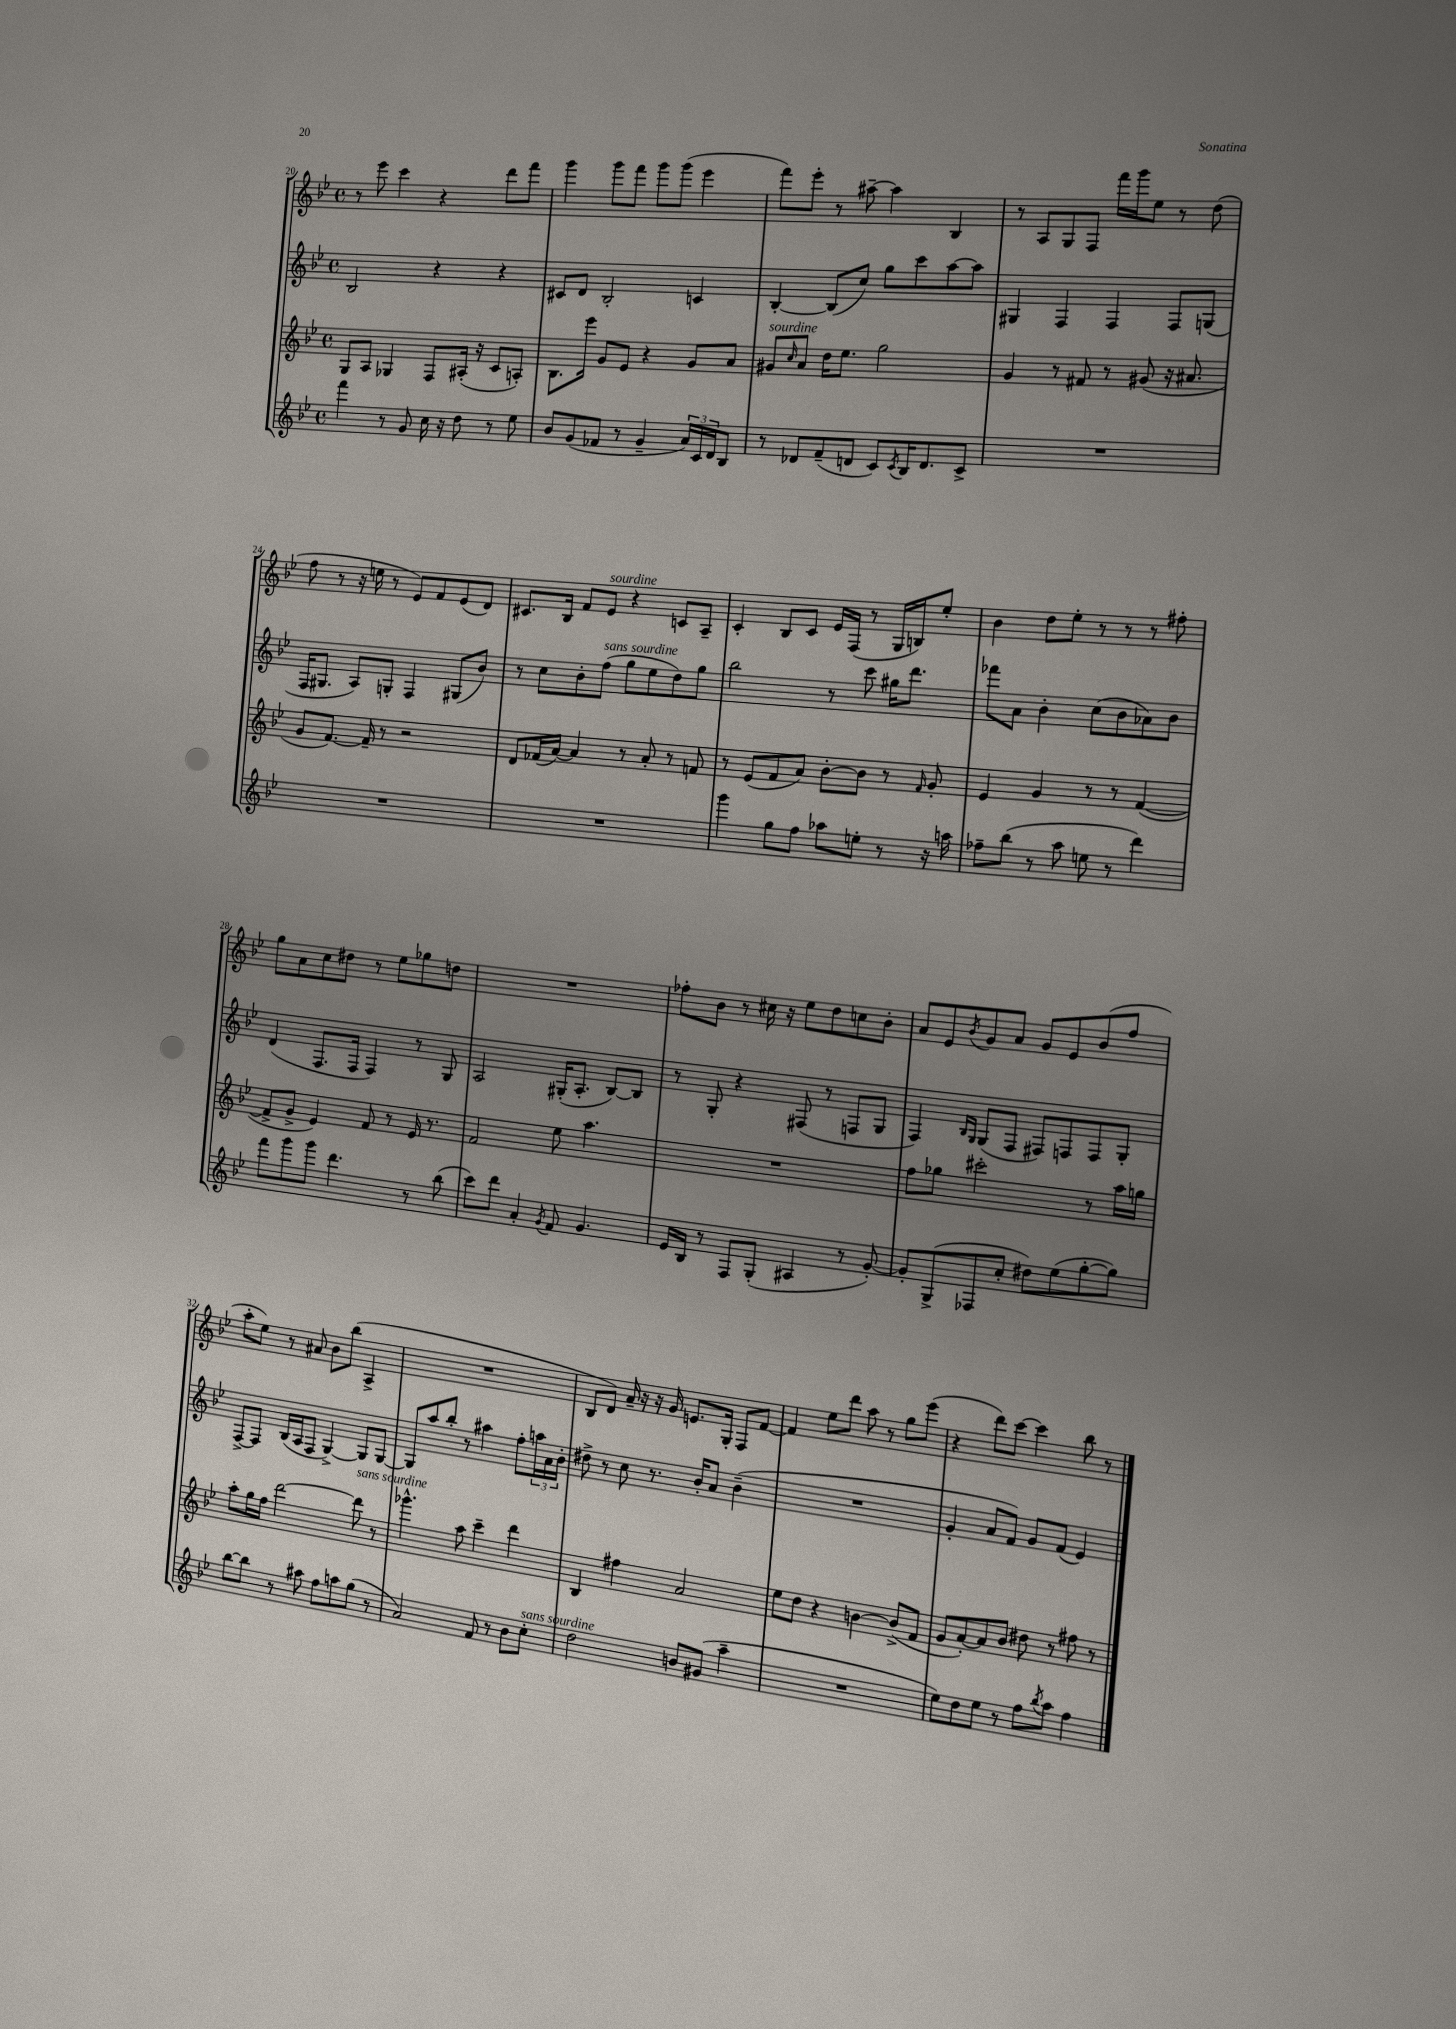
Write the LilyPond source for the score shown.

<<
\new StaffGroup <<
\new Staff = "s0" {
    \clef treble \key bes \major \defaultTimeSignature \time 4/4
    r8 ees'''8 c'''4 r4 d'''8 f'''8 |
    g'''4 g'''8 f'''8 g'''8 g'''8( ees'''4 |
    f'''8) ees'''8-. r8 ais''8~-- ais''4 bes4 |
    r8 a8 g8 f8 f'''16 g'''16 ees''8 r8 d''8( |
    f''8 r8 r16 e''16 r8 ees'8) f'8 ees'8( d'8) |
    cis'8. bes16 f'8 ees'8^\markup { \italic "sourdine" } r4 c'8 a8-- |
    c'4-. bes8 c'8 ees'16 f16( r8 g16 b16) ees''8-. |
    bes'4 d''8 ees''8-. r8 r8 r8 fis''8-. |
    g''8 a'8 c''8 dis''8 r8 ees''8 ges''8 d''8 |
    R1 |
    fes''8-. bes'8 r8 cis''16 r16 ees''8 d''8 c''8 bes'8-. |
    a'8 ees'8 \acciaccatura { bes'8 } g'8 a'8 g'8 ees'8 bes'8( f''8 |
    a''8-. ees''8) r8 ais'8 bes'8 bes''8( a4-> |
    R1 |
    bes8 d'8) a'16-- r16 r16 g'16 e'8. g16-. f8 f'8~ |
    f'4 ees''8 d'''8 a''8 r8 g''8 ees'''8( |
    r4 d'''8) c'''8~ c'''4 bes''8 r8 \bar "|." |
}
\new Staff = "s1" {
    \clef treble \key bes \major \defaultTimeSignature \time 4/4
    bes2 r4 r4 |
    cis'8 d'8 bes2-. c'4 |
    bes4~-. bes8( c''8) g''8 c'''8 a''8~ a''8 |
    gis4 f4 f4 f8 g8( |
    f16 gis8. a8) g8-. f4 gis8( bes'8) |
    r8 c''8 bes'8-. f''8^\markup { \italic "sans sourdine" }( g''8 ees''8 d''8) g''8 |
    bes''2 r8 c'''8 gis''16 d'''8. |
    fes'''8 a'8 bes'4-. c''8( bes'8 aes'8) bes'8 |
    d'4( f8. f16 f4) r8 g8 |
    a2 gis16-.( a8.-. bes8~) bes8 |
    r8 g8-. r4 fis8( r8 f8 g8 |
    f4) \grace { bes16 g16 } g8( f8 fis8) f8 f8 g8-. |
    f8~-> f8 bes16( a16 f8 g4~->) g8 g8~ |
    g8 a''8 bes''8-. r8 ais''4 f''8-. \tuplet 3/2 { a''16 a'16 bes'16-. } |
    dis''8-> r8 c''8 r8. bes'16-. a'8 bes'4--( |
    R1 |
    g'4-. a'8 f'8) g'8 f'8( ees'4) \bar "|." |
}
\new Staff = "s2" {
    \clef treble \key bes \major \defaultTimeSignature \time 4/4
    g8 a8 ges4 f8 ais16-.( r16 c'8 a8-.) |
    bes8. ees'''16 g'8 ees'8 r4 g'8 a'8 |
    gis'8^\markup { \italic "sourdine" } \grace { c''16 } a'8 d''16 ees''8. g''2 |
    g'4 r8 fis'8 r8 gis'8( r16 ais'8. |
    g'8 f'8.~) f'16-- r8 r2 |
    d'8 fes'16( a'16~) a'4 r8 a'8-. r8 f'8 |
    r8 ees'8( f'8 a'8) bes'8~-. bes'8 r8 \grace { f'16 } g'8-. |
    ees'4 g'4 r8 r8 f'4~( |
    f'8-> g'8-> ees'4) f'8 r8 ees'16 r8. |
    f'2 ees''8 a''4. |
    R1 |
    f''8 ges''8 cis'''2-. r8 a''16 g''16 |
    a''8-. g''16 f''16 d'''2~ d'''8^\markup { \italic "sans sourdine" } r8 |
    ges'''4.-^ a''8 c'''4-- d'''4 |
    bes4 fis''4 a'2 |
    ees''8 d''8 r4 b'4~ b'8->( f'8 |
    g'8 a'8~-.) a'8 bes'8 dis''8 r8 fis''8 r8 \bar "|." |
}
\new Staff = "s3" {
    \clef treble \key bes \major \defaultTimeSignature \time 4/4
    f'''4 r8 g'8 c''16 r16 d''8 r8 ees''8 |
    bes'8 g'8( fes'8 r8 g'4-- \tuplet 3/2 { a'16) c'16 d'16 } bes8 |
    r8 des'8 f'8--( d'8 c'8) \acciaccatura { c'8 } bes16 d'8. c'8-> |
    R1 |
    R1 |
    R1 |
    g'''4 g''8 f''8 aes''8 e''8-. r8 r16 a''16 |
    fes''8-- bes''8( r8 a''8 e''8 r8 d'''4) |
    f'''8 g'''8 g'''8 d'''4. r8 bes''8( |
    c'''8) d'''8 a'4-. \acciaccatura { g'8 } f'8 g'4. |
    ees'16 bes16 r8 f8 g8-.( ais4 r8 g'8~-.) |
    g'8-. g8->( fes8 c''8-. dis''8) ees''8( g''8~-. g''8) |
    bes''8~ bes''8 r8 ais''8 f''8 a''8 g''8( r8 |
    a'2) f'8 r8 bes'8 c''8-.^\markup { \italic "sans sourdine" } |
    d''2 b'8 gis'8( a''4-- |
    R1 |
    ees''8) d''8 ees''8 r8 f''8 \acciaccatura { bes''8 } a''8 f''4 \bar "|." |
}
>>
>>
\layout { \context { \Score currentBarNumber = #20 } }
